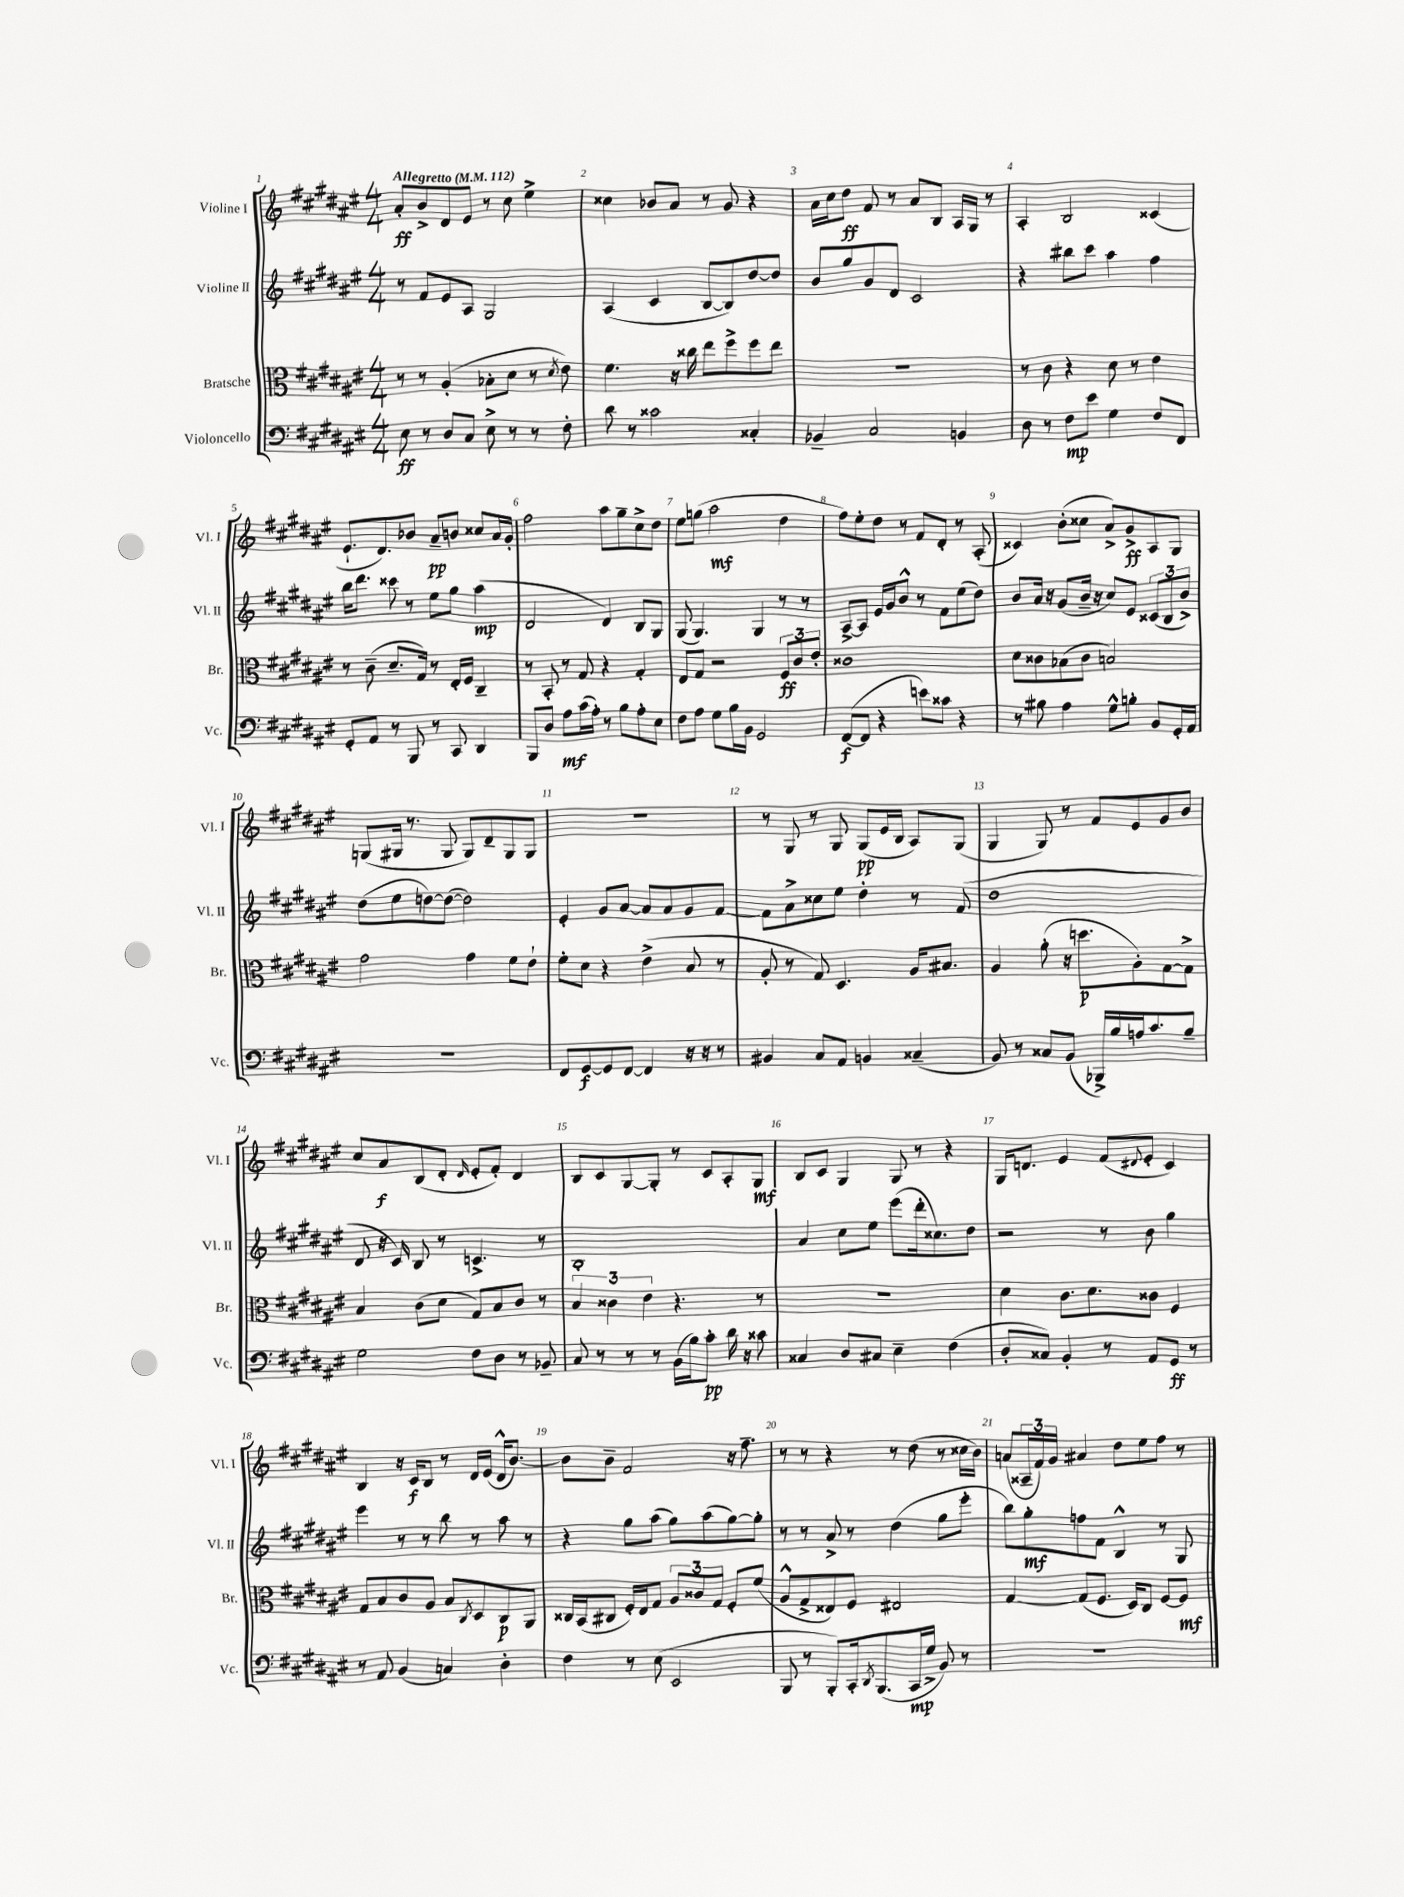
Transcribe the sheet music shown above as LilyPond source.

<<
\new StaffGroup <<
\new Staff = "s0" \with { instrumentName = "Violine I" shortInstrumentName = "Vl. I" } {
    \clef treble \key fis \major \numericTimeSignature \time 4/4 \tempo "Allegretto" 4 = 112
    ais'8-.\ff b'8-> dis'8 eis'8 r8 cis''8 eis''4-> |
    cisis''4 bes'8 ais'8 r8 gis'8 r4 |
    ais'16 cis''16 dis''8\ff fis'8 r8 ais'8 b8 ais16 gis16 r8 |
    ais4-. b2 cisis'4( |
    eis'8.-! dis'8.) bes'8 ais'8--\pp b'8 cisis''8 ais'16 gis'16-. |
    fis''2 ais''8 gis''8-- cis''8-> dis''8 |
    eis''8 g''8( ais''2\mf dis''4 |
    fis''8) eis''8-. dis''8 r8 fis'8 dis'8-. r8 ais8-.( |
    cisis'4) b'8-.( cisis''8 ais'8->) gis'8->\ff ais8 gis8 |
    g8( gis16 r8. gis8 gis8) dis'8-- gis8 gis8 |
    R1 |
    r8 gis8 r8 gis8 gis8\pp( eis'16 b16 ais8) gis8( |
    gis4 gis8) r8 fis'8 eis'8 gis'8 b'8 |
    cis''8 ais'8\f b8( dis'8-. \grace { dis'16 } eis'8-. fis'8-.) dis'4 |
    b8 cis'8 gis8~ gis8-. r8 cis'8 ais8-. gis8\mf |
    b8 cis'8 gis4 gis8 r8 r4 |
    gis16 d'8. eis'4 fis'8( \appoggiatura { dis'8 } eis'8-. cis'4) |
    b4 r16 cis'16\f b8 r8 dis'16 eis'16( dis'16-^ b'8.~) |
    b'8 b'8-- fis'2 r16 fis''8.-- |
    r8 r8 r4 r8 dis''8( r8 cisis''16 b'16) |
    a'8( \tuplet 3/2 { aisis16-- fis'16) gis'16 } ais'4 dis''8 eis''8 fis''8 r8 \bar "|." |
}
\new Staff = "s1" \with { instrumentName = "Violine II" shortInstrumentName = "Vl. II" } {
    \clef treble \key fis \major \numericTimeSignature \time 4/4
    r8 fis'8 eis'8 ais8 gis2 |
    ais4( cis'4 b8~ b8) dis''8~ dis''8 |
    b'8 gis''8 gis'8 dis'8 cis'2 |
    r4 bis''8 cis'''8 ais''4 fis''4 |
    b''16 dis'''8. cisis'''8 r8 eis''8 gis''8 ais''4\mp( |
    dis'2 dis'4) b8 gis8 |
    gis8( gis4.) gis4 r8 r8 |
    ais8~-> ais8 eis'16 gis'16 b'8-^ r8 fis'8 eis''8( dis''8) |
    b'8 ais'16 r16 gis'8( b'16-- r16 cis''8) eis'8 \tuplet 3/2 { cisis'8( b8 b'8->) } |
    dis''8( eis''8 d''8~) d''8~( d''2) |
    eis'4-. gis'8 ais'8~ ais'8 ais'8 gis'8 fis'8~ |
    fis'8 ais'8-> cisis''8 eis''8 dis''4-. r8 fis'8( |
    dis''1 |
    dis'8 r16 cis'16) b8 r8 c'4.-> r8 |
    b1-. |
    ais'4 cis''8 eis''8 eis'''8( dis'''16-. cisis''8.) dis''8 |
    r2 r8 b'8 gis''4 |
    eis'''4 r8 r8 b''8 r8 ais''8 r8 |
    r4 gis''8 ais''8( gis''8) ais''8( gis''8~) gis''8-. |
    r8 r8 ais'8-> r8 dis''4( gis''8 eis'''8-. |
    b''8) gis''8-.\mf f''8 fis'8 b4-^ r8 gis8 \bar "|." |
}
\new Staff = "s2" \with { instrumentName = "Bratsche" shortInstrumentName = "Br." } {
    \clef alto \key fis \major \numericTimeSignature \time 4/4
    r8 r8 ais4-.( bes8-. dis'8 r8 \acciaccatura { dis'8 } eis'8) |
    fis'4. r16 cisis''16 eis''8 fis''8-> fis''8 eis''8 |
    R1 |
    r8 cis'8 r4 dis'8 r8 eis'4 |
    r8 cis'8--( dis'8.-- gis16) r8 eis16-. fis16 cis4-- |
    r8 b,8-. r8 gis8 r4 gis4-. |
    eis8 gis8 r2 \tuplet 3/2 { fis8\ff cis'8 eis'8-. } |
    cisis'1 |
    dis'8 cisis'8 bes8( cisis'8 b2) |
    gis'2 gis'4 fis'8 eis'8-! |
    fis'8-. dis'8 r4 eis'4->( b8 r8 |
    ais8-. r8 gis8) dis4. ais16 bis8. |
    ais4 ais'8-.( r16 d''8.\p ais8-.) gis8~ gis8-> |
    b4 cis'8( dis'8 gis8) b8 cis'8 r8 |
    \tuplet 3/2 { b4 cisis'4 eis'4 } r4. r8 |
    r1 |
    dis'4 cis'8. dis'8. cisis'8 fis4 |
    gis8 b8 cis'8 ais8 b8 \acciaccatura { cis8 } dis8 cis8\p ais,8 |
    cisis16 b,16( cis8 fis16-.) eis16 gis8 \tuplet 3/2 { ais8 cisis'8 gis8 } fis8-. fis'8( |
    ais8-^ gis8-> eisis8) fis8 eis2 |
    gis4~ gis8( fis8. dis16) cis8 fis8~ fis8\mf \bar "|." |
}
\new Staff = "s3" \with { instrumentName = "Violoncello" shortInstrumentName = "Vc." } {
    \clef bass \key fis \major \numericTimeSignature \time 4/4
    eis8\ff r8 dis8 cis8 eis8-> r8 r8 fis8-. |
    dis'8 r8 cisis'2 cisis4-. |
    bes,4-- cis2 b,4 |
    dis8 r8 fis8\mp eis'8 gis4 fis8 fis,8 |
    gis,8-. ais,8 r8 b,,8 r8 cis,8 dis,4 |
    b,,8 dis8 ais8\mf cis'16( ais16-.) r8 b8 ais8-. eis8 |
    fis8 ais8 gis8 b16 b,16 gis,2 |
    fis,8~\f( fis,8 r4 e'8) cisis'8 r4 |
    r8 bis8 ais4 gis8-^ b8-. b,8 gis,16-. ais,16 |
    R1 |
    fis,8 gis,8~\f gis,8 fis,8~ fis,4 r16 r16 r8 |
    bis,4 cis8 ais,8 b,4 cisis4--( |
    b,8) r8 cisis8 b,8( bes,,16->) b16 a16 cis'8. b8-- |
    gis2 fis8 dis8 r8 bes,8-- |
    cis8 r8 r8 r8 b,16( b16) cis'8-.\pp dis'16 r16 cisis'8 |
    cisis4 dis8 cis8 eis4-- fis4( |
    dis8-. cisis8) b,4-. r8 ais,8 gis,8\ff r8 |
    r8 ais,8 b,4( c4) dis4-. |
    fis4 r8 eis8( eis,2 |
    b,,8 r8 b,,8-.) cis,16-. \acciaccatura { dis,8 } b,,8.( cis,16\mp gis16-> b,8) r8 |
    R1 \bar "|." |
}
>>
>>
\layout { \context { \Score \override BarNumber.break-visibility = ##(#f #t #t) barNumberVisibility = #all-bar-numbers-visible } }
